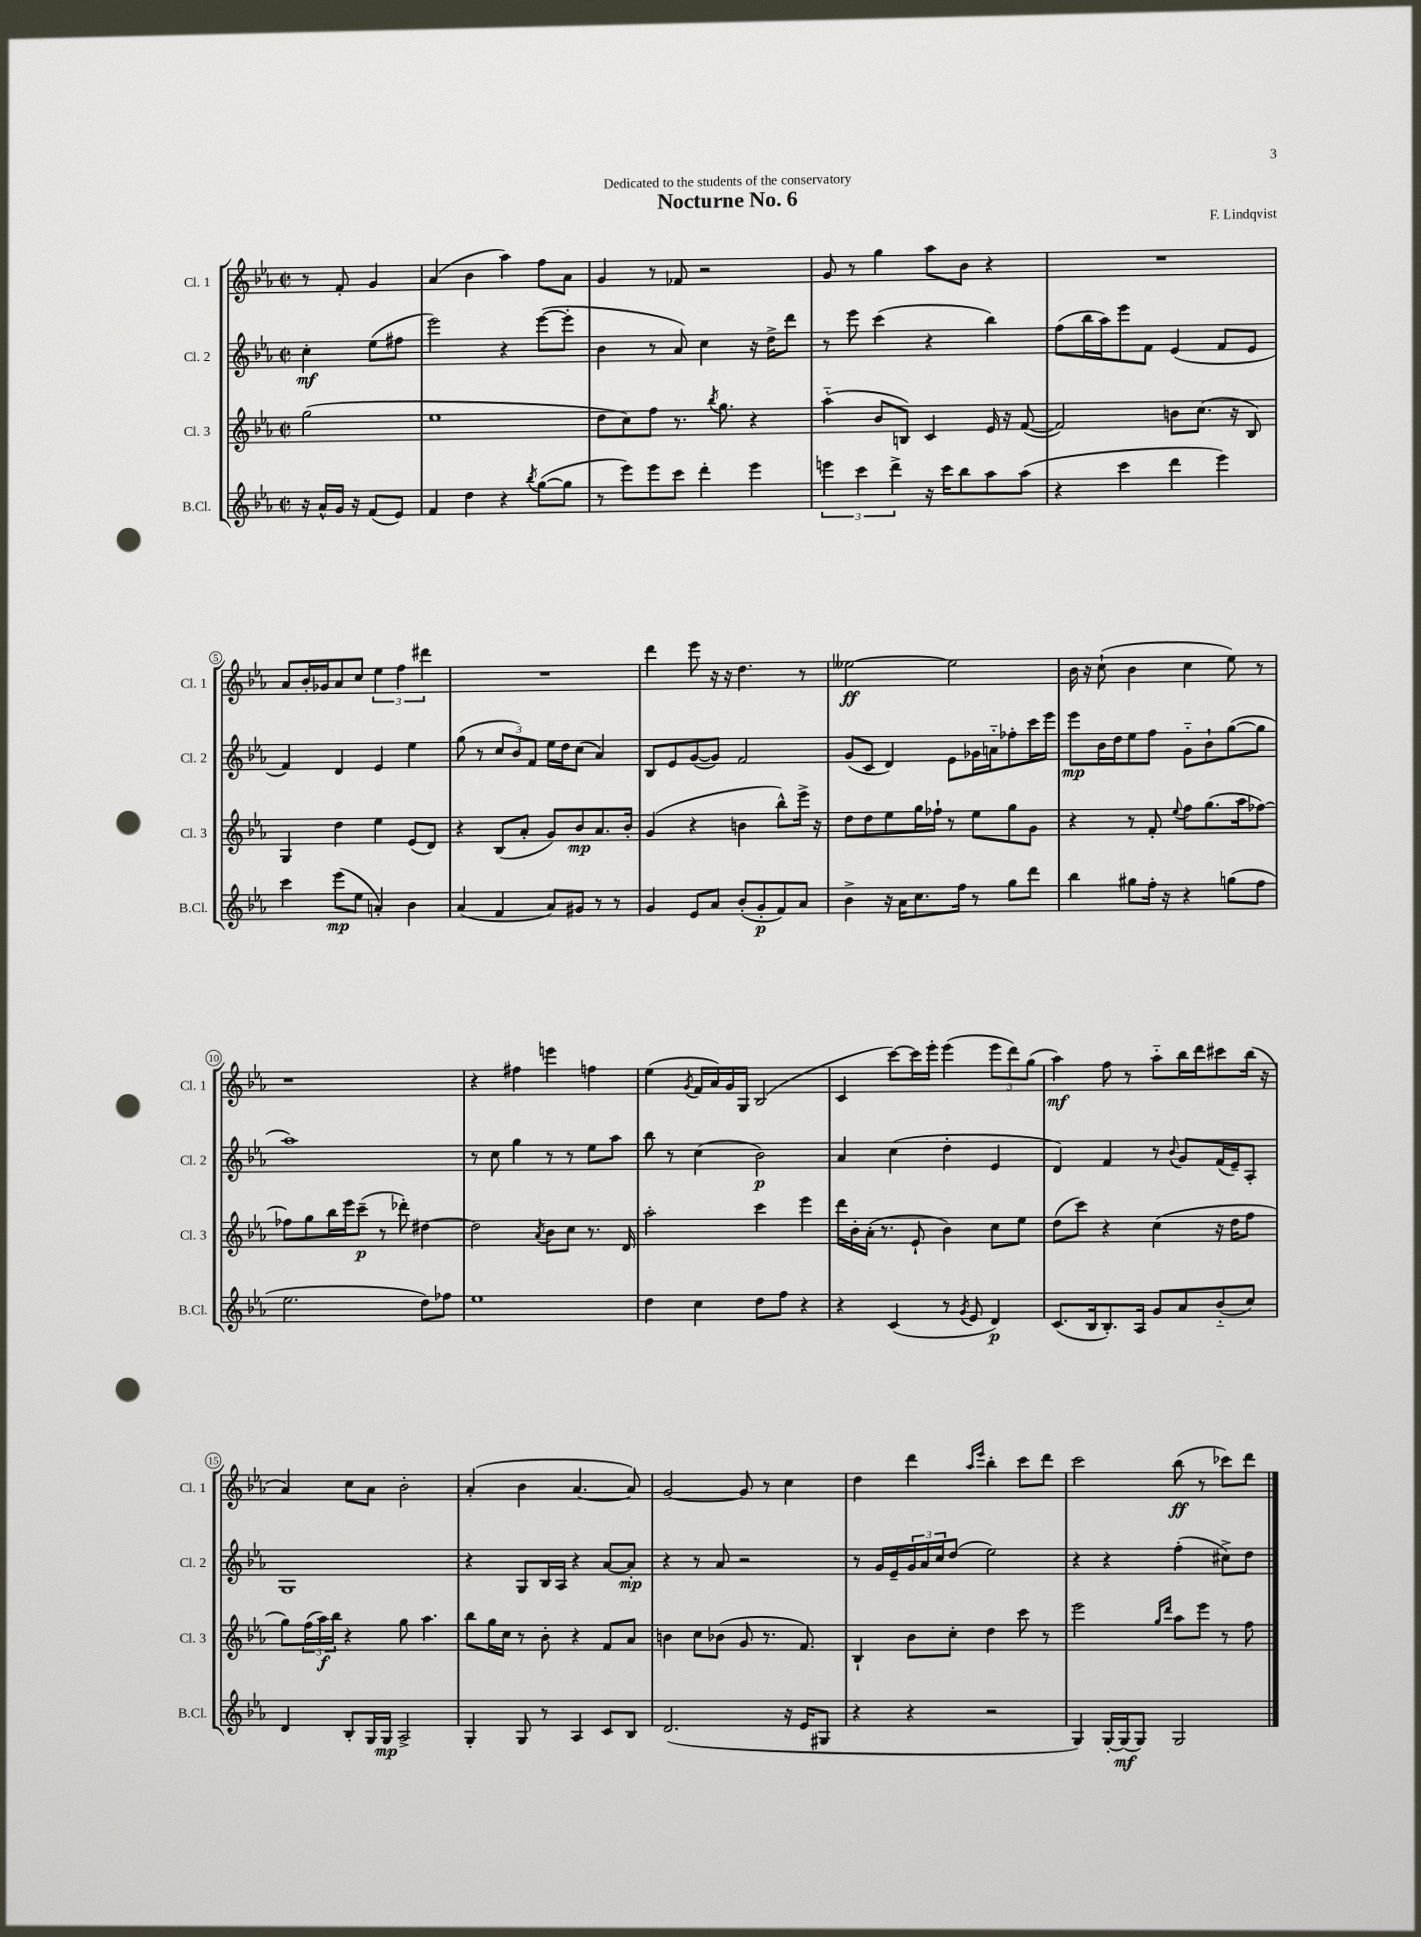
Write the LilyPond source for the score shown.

\header { title = "Nocturne No. 6" composer = "F. Lindqvist" dedication = "Dedicated to the students of the conservatory" }
<<
\new StaffGroup <<
\new Staff = "s0" \with { instrumentName = "Cl. 1" shortInstrumentName = "Cl. 1" } {
    \clef treble \key ees \major \defaultTimeSignature \time 2/2 \partial 2
    r8 f'8-. g'4 |
    aes'4( bes'4 aes''4) f''8 aes'8 |
    g'4 r8 fes'8 r2 |
    g'8 r8 g''4 aes''8 bes'8 r4 |
    R1 |
    aes'8 bes'16-. ges'16 aes'8 c''8 \tuplet 3/2 { ees''4 f''4 dis'''4 } |
    R1 |
    d'''4 ees'''8 r16 r16 d''4. r8 |
    eeses''2~\ff eeses''2 |
    bes'16 r16 c''8-!( bes'4 c''4 ees''8) r8 |
    r1 |
    r4 fis''4 e'''4 f''4 |
    ees''4( \acciaccatura { g'8 } f'16 aes'16) g'16 g16 bes2( |
    c'4 c'''8~) c'''16 ees'''16-. ees'''4( \tuplet 3/2 { ees'''8 d'''8) g''8( } |
    aes''4\mf) f''8 r8 aes''8-_ bes''16 d'''16 cis'''8 bes''16( r16 |
    aes'4) c''8 aes'8 bes'2-. |
    aes'4-.( bes'4 aes'4.~ aes'8) |
    g'2~ g'8 r8 c''4 |
    d''4 d'''4 \grace { aes''16 ees'''16 } bes''4-. c'''8 d'''8 |
    c'''2 bes''8\ff( r8 ces'''8) d'''8 \bar "|." |
}
\new Staff = "s1" \with { instrumentName = "Cl. 2" shortInstrumentName = "Cl. 2" } {
    \clef treble \key ees \major \defaultTimeSignature \time 2/2 \partial 2
    c''4-.\mf ees''8( fis''8 |
    ees'''2) r4 ees'''8~( ees'''8-. |
    bes'4 r8 aes'8) c''4 r16 d''16-> d'''8 |
    r8 ees'''8 c'''4( r4 bes''4) |
    f''8( bes''16 aes''16) ees'''8 f'8 ees'4( f'8 ees'8 |
    f'4) d'4 ees'4 ees''4 |
    g''8( r8 \tuplet 3/2 { c''8 bes'8) f'8 } ees''16 d''16 c''8( aes'4) |
    bes8 ees'8 g'8~( g'8) f'2 |
    g'8( c'8 d'4) ees'8 ges'16 a'16-_ fes''8-. c'''16 ees'''16 |
    ees'''8\mp bes'16 d''16 ees''8 f''8 g'8-_ bes'8-! g''8~( g''8 |
    aes''1) |
    r8 c''8 g''4 r8 r8 ees''8 aes''8 |
    bes''8 r8 c''4( bes'2\p) |
    aes'4 c''4( d''4-. ees'4 |
    d'4) f'4 r8 \appoggiatura { bes'8 } g'8 f'16( ees'16--) aes8-. |
    g1 |
    r4 g8 bes16 aes16 r4 aes'8~ aes'8-.\mp |
    r4 r8 aes'8 r2 |
    r8 g'16 ees'16-- \tuplet 3/2 { g'16 aes'16 c''16 } d''8( ees''2) |
    r4 r4 f''4-.( cis''8->) d''8 \bar "|." |
}
\new Staff = "s2" \with { instrumentName = "Cl. 3" shortInstrumentName = "Cl. 3" } {
    \clef treble \key ees \major \defaultTimeSignature \time 2/2 \partial 2
    g''2( |
    ees''1 |
    d''8 c''8) f''8 r8. \acciaccatura { bes''8 } g''8. r4 |
    aes''4-_( bes'8 b8) c'4 ees'16 r16 f'8~( |
    f'2) b'8 c''8.( r16 bes8) |
    g4 d''4 ees''4 ees'8( d'8) |
    r4 bes8( aes'8-. g'8) bes'8\mp aes'8. bes'16-. |
    g'4( r4 b'4 bes''8-^) ees'''16-> r16 |
    d''8 d''8 ees''8 g''16 fes''16-! r8 ees''8 g''8 g'8 |
    r4 r8 f'8-. \appoggiatura { ees''8 } f''8 g''8.( aes''16 fes''8~) |
    fes''8 g''8 bes''16 ees'''16 c'''8--\p( r8 des'''8-.) dis''4~ |
    dis''2 \acciaccatura { aes'8 } bes'8 c''8 r8. d'16 |
    aes''2-. c'''4 ees'''4 |
    d'''16 bes'16-. aes'16-.( r8. ees'8-! bes'4) c''8 ees''8 |
    d''8( c'''8) r4 c''4( r16 d''16 f''8 |
    g''8) \tuplet 3/2 { f''16( aes''16\f) bes''16 } r4 g''8 aes''4. |
    bes''8 g''16 c''16 r8 bes'8-. r4 f'8 aes'8 |
    b'4 c''8 bes'8( g'8 r8. f'8.) |
    bes4-! bes'8 c''8-. d''4 c'''8 r8 |
    ees'''2 \grace { g''16 d'''16 } aes''8 ees'''8 r8 f''8 \bar "|." |
}
\new Staff = "s3" \with { instrumentName = "B.Cl." shortInstrumentName = "B.Cl." } {
    \clef treble \key ees \major \defaultTimeSignature \time 2/2 \partial 2
    r16 aes'16-^ g'16 r16 f'8( ees'8) |
    f'4 d''4 r4 \acciaccatura { bes''8 } g''8~( g''8 |
    r8 ees'''8) ees'''8 c'''8 d'''4-. ees'''4 |
    \tuplet 3/2 { e'''4 c'''4 d'''4-> } r16 c'''16 bes''8 aes''8 aes''8( |
    r4 c'''4 d'''4 ees'''4) |
    c'''4 ees'''8\mp( ees''8 a'4-.) bes'4 |
    aes'4( f'4 aes'8) gis'8 r8 r8 |
    g'4 ees'8 aes'8 bes'8-.( g'8-.\p f'8) aes'8 |
    bes'4-> r16 aes'16 c''8. f''16 r8 g''8 d'''8 |
    bes''4 gis''8 f''16-. r16 r4 g''8( f''8 |
    ees''2. d''8) fes''8 |
    ees''1 |
    d''4 c''4 d''8 f''8 r4 |
    r4 c'4( r8 \acciaccatura { g'8 } ees'8 d'4\p) |
    c'8.( bes16 bes8.-.) aes16 g'8 aes'8 bes'8-_( c''8) |
    d'4 bes8-. g16 g16\mp aes2-> |
    g4-. g8 r8 aes4 c'8 bes8 |
    d'2.( r16 ees'16 gis8 |
    r4 r4 r2 |
    g4) g16~-. g16\mf( g8) g2 \bar "|." |
}
>>
>>
\layout { \context { \Score \override BarNumber.stencil = #(make-stencil-circler 0.1 0.3 ly:text-interface::print) } }
